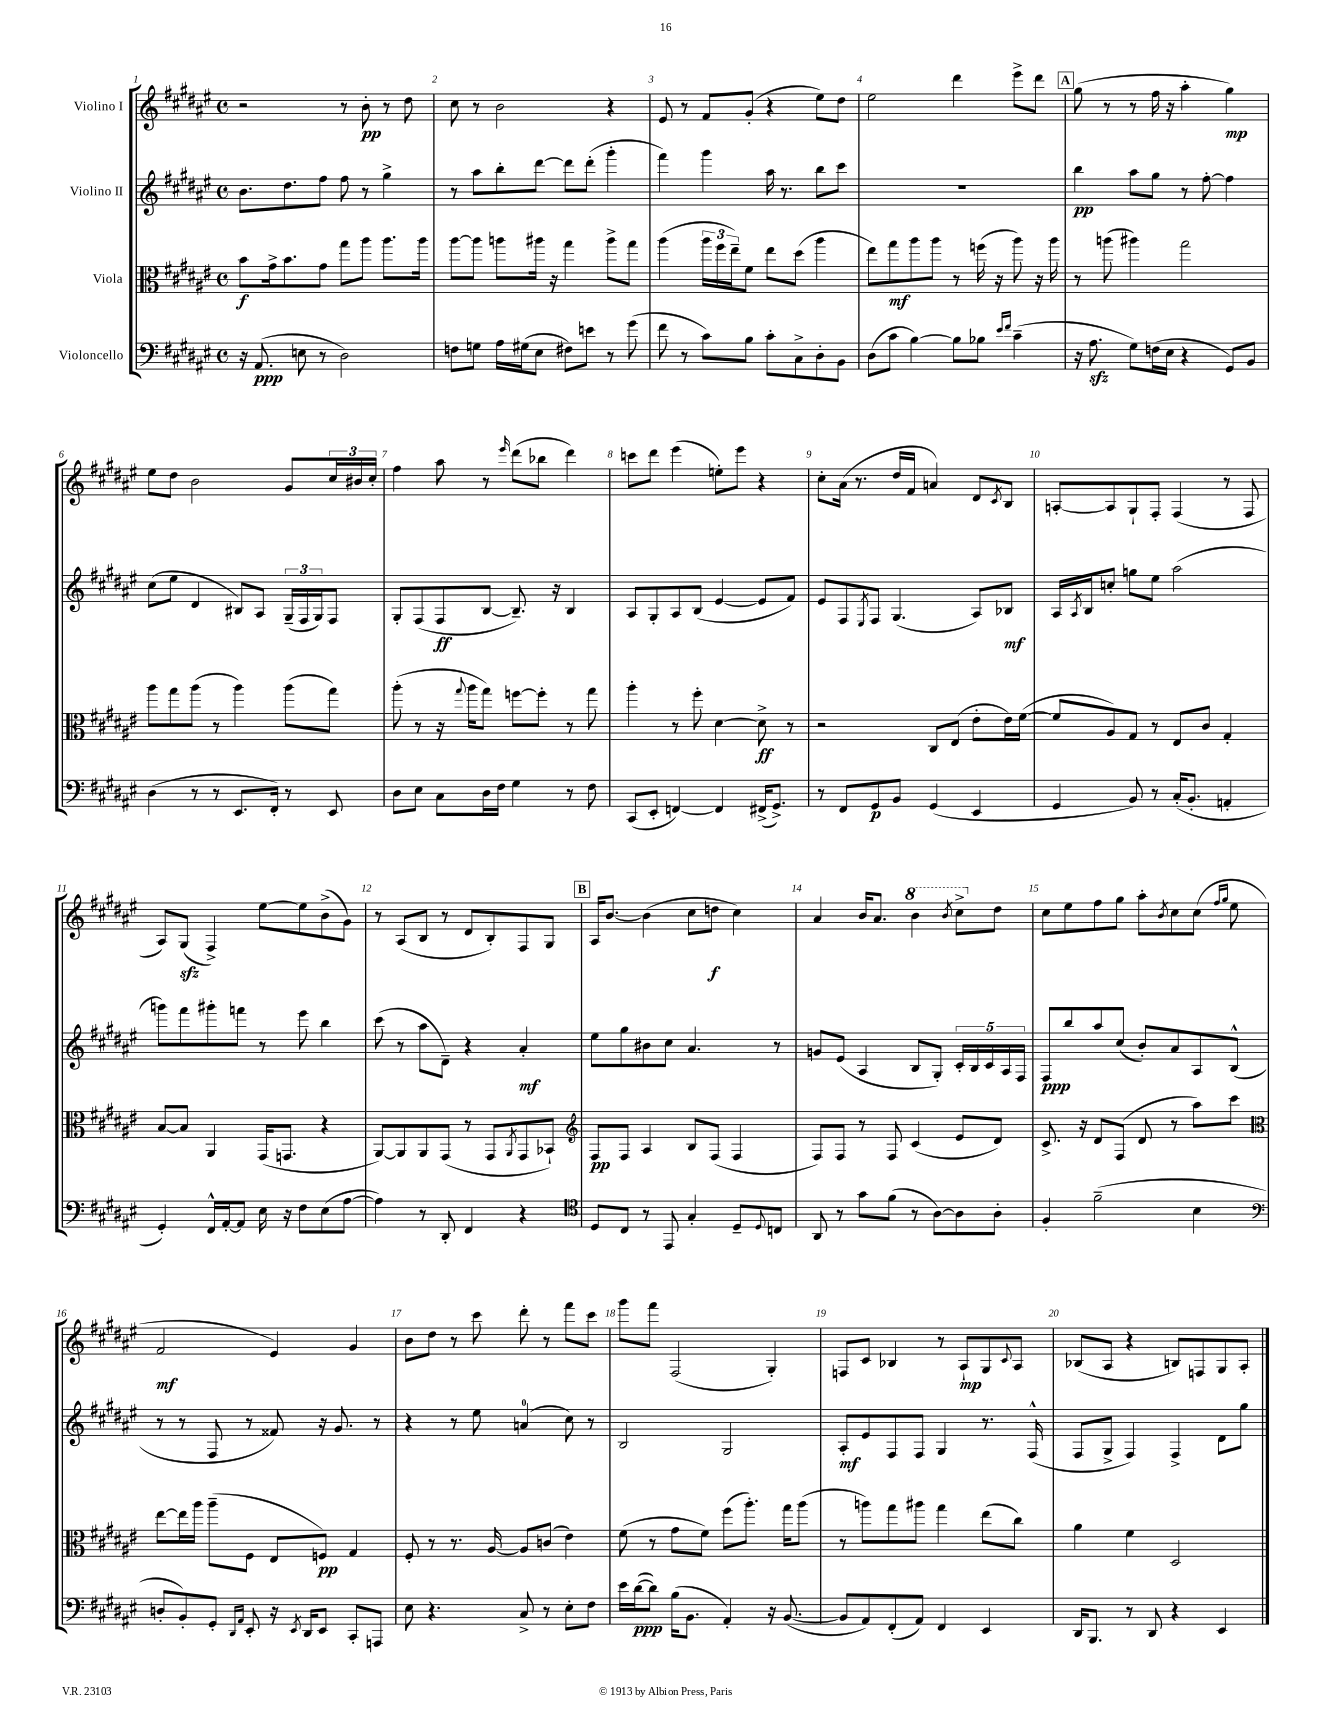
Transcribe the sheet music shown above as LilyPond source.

<<
\new StaffGroup <<
\new Staff = "s0" \with { instrumentName = "Violino I" } {
    \clef treble \key fis \major \defaultTimeSignature \time 4/4
    r2 r8 b'8-.\pp r8 dis''8 |
    cis''8 r8 b'2 r4 |
    eis'8 r8 fis'8 gis'8-.( r4 eis''8) dis''8 |
    eis''2 dis'''4 eis'''8-> dis'''8 |
    \mark \markup { \box "A" } gis''8( r8 r8 fis''16 r16 ais''4-. gis''4\mp) |
    eis''8 dis''8 b'2 gis'8 \tuplet 3/2 { cis''16 bis'16 cis''16-. } |
    fis''4 ais''8 r8 \grace { eis'''16 } dis'''8( bes''8 dis'''4) |
    c'''8 dis'''8 eis'''4( e''8-.) eis'''8 r4 |
    cis''8-. ais'16( r8. dis''16 fis'16 a'4) dis'8 \acciaccatura { cis'8 } b8 |
    a8~-. a8 gis8-! fis8-. fis4( r8 fis8 |
    ais8) gis8\sfz( fis4->) eis''8~ eis''8 b'8->( gis'8) |
    r8 ais8( b8 r8 dis'8 b8-.) fis8 gis8 |
    \mark \markup { \box "B" } ais16 b'8.~ b'4( cis''8 d''8\f cis''4) |
    ais'4 b'16 ais'8. \ottava #1 b''4 \acciaccatura { b''8 } cis'''8-> \ottava #0 dis''8 |
    cis''8 eis''8 fis''8 gis''8 ais''8-. \acciaccatura { b'8 } cis''8 cis''8( \grace { fis''16 gis''16 } eis''8 |
    fis'2\mf eis'4) gis'4 |
    b'8 dis''8 r8 cis'''8 dis'''8-. r8 fis'''8 cis'''8 |
    gis'''8 fis'''8 fis2( gis4-.) |
    f8 cis'8 bes4 r8 ais8-!\mp gis8 \appoggiatura { cis'8 } ais8 |
    bes8( ais8 r4 b8) f8 gis8 ais8-. \bar "|." |
}
\new Staff = "s1" \with { instrumentName = "Violino II" } {
    \clef treble \key fis \major \defaultTimeSignature \time 4/4
    b'8. dis''8. fis''8 fis''8 r8 gis''4-> |
    r8 ais''8 b''8-. dis'''8~ dis'''8 dis'''8-.( gis'''4-. |
    fis'''4) gis'''4 ais''16 r8. b''8 cis'''8 |
    R1 |
    \mark \markup { \box "A" } b''4\pp ais''8 gis''8 r8 fis''8~-. fis''4 |
    cis''8( eis''8 dis'4 bis8) ais8 \tuplet 3/2 { gis16--( fis16 gis16) } fis8 |
    gis8-. fis8( fis8\ff b8~ b8.--) r16 b4 |
    ais8 gis8-. ais8 b8( eis'4~ eis'8 fis'8) |
    eis'8 fis8 \acciaccatura { eis8 } fis8 gis4.( ais8) bes8\mf |
    ais16 \acciaccatura { ais8 } b16 c''8-. g''8 eis''8 ais''2( |
    g'''8) fis'''8 gis'''8-. f'''8 r8 eis'''8 b''4 |
    cis'''8( r8 ais''8 dis'8--) r4 ais'4-.\mf |
    \mark \markup { \box "B" } eis''8 gis''8 bis'8 cis''8 ais'4. r8 |
    g'8 eis'8( ais4 b8 gis8-.) \tuplet 5/4 { cis'16-. b16 cis'16 ais16 fis16 } |
    fis8\ppp b''8 ais''8 cis''8( b'8-.) ais'8 ais8 b8-^( |
    r8 r8 fis8 r8 fisis'8) r16 gis'8. r8 |
    r4 r8 eis''8 a'4-0( cis''8) r8 |
    b2 gis2 |
    ais8-.\mf eis'8 fis8 fis8 gis4 r8. fis16-^( |
    fis8 gis8-> fis4) fis4-> dis'8 gis''8 \bar "|." |
}
\new Staff = "s2" \with { instrumentName = "Viola" } {
    \clef alto \key fis \major \defaultTimeSignature \time 4/4
    b'8\f gis'16-> b'8. gis'8 gis''8 ais''8 ais''8. ais''16 |
    ais''8~ ais''8 a''8 ais''16 r16 gis''4 ais''8-> gis''8 |
    ais''4( \tuplet 3/2 { ais''16 fis''16 eis''16--) } fis'8 eis''8 dis''8( ais''4 |
    eis''8) gis''8\mf ais''8 ais''8 r8 f''16( r16 ais''8) r16 ais''16 |
    \mark \markup { \box "A" } r8 a''8( ais''4) gis''2 |
    ais''8 gis''8 ais''8( r8 ais''4) ais''8( gis''8) |
    ais''8-.( r8 r16 \appoggiatura { gis''8 } ais''16 gis''8) f''8~ f''8-. r8 gis''8 |
    ais''4-. r8 fis''8-. dis'4~ dis'8->\ff r8 |
    r2 cis8 eis8( eis'8-. eis'16) fis'16~( |
    fis'8 ais8) gis8 r8 eis8 cis'8 gis4-. |
    b8~ b8 ais,4 gis,16( g,8. r4 |
    ais,8~) ais,8 ais,8 gis,8( r8 gis,8 \acciaccatura { ais,8 } gis,8 bes,8-!) |
    \mark \markup { \box "B" } \clef treble fis8\pp fis8 ais4 b8 fis8( fis4 |
    fis8) fis8 r8 fis8 cis'4( eis'8 dis'8) |
    cis'8.-> r16 dis'8 fis8( dis'8 r8 ais''8) cis'''8 |
    \clef alto eis''8~ eis''16 ais''16 ais''8--( fis8 eis8 f8\pp) gis4 |
    fis8-. r8 r8. ais16~ ais8 c'8( eis'4) |
    fis'8( r8 gis'8 fis'8) fis''8( ais''8.-.) gis''16 ais''8( |
    r8 a''8) gis''8 ais''8 gis''4 eis''8( cis''8) |
    ais'4 fis'4 dis2 \bar "|." |
}
\new Staff = "s3" \with { instrumentName = "Violoncello" } {
    \clef bass \key fis \major \defaultTimeSignature \time 4/4
    r16 ais,8.\ppp( e8 r8 dis2) |
    f8 g8 ais16 gis16( eis8 fis8) e'8 r8 gis'8( |
    fis'8 r8 cis'8) b8 cis'8-. cis8-> dis8-. b,8 |
    dis8( cis'8 b4~) b8 bes8 \grace { eis'16 fis'16 } cis'4--( |
    \mark \markup { \box "A" } r16 ais8.\sfz gis8) f16( eis16 r4 gis,8) b,8 |
    dis4( r8 r8 eis,8. fis,16-.) r8 eis,8 |
    dis8 eis8 cis8 dis16 fis16 gis4 r8 fis8 |
    cis,8( eis,8-. f,4~) f,4 fis,16->( gis,8.->) |
    r8 fis,8 gis,8\p b,8 gis,4( eis,4 |
    gis,4 b,8) r8 cis16-.( b,8.-. a,4-. |
    gis,4-.) fis,16-^ ais,16~-. ais,8 eis16 r16 fis8 eis8( ais8~ |
    ais4) r8 dis,8-. fis,4 r4 |
    \mark \markup { \box "B" } \clef tenor dis8 cis8 r8 eis,8 gis4-. dis8-- \appoggiatura { dis8 } c8 |
    ais,8 r8 gis'8 fis'8( r8 ais8~) ais8 ais8-. |
    fis4-. fis'2--( b4 |
    \clef bass d8-. b,8-.) gis,8-. \grace { dis,16 ais,16 } eis,8-. r16 \acciaccatura { eis,8 } dis,16 eis,8 cis,8-. a,,8 |
    eis8 r4. cis8-> r8 eis8-. fis8 |
    eis'16 dis'16~\ppp( dis'8) b16( b,8. ais,4-.) r16 b,8.~( |
    b,8 ais,8) fis,8-.( ais,8) fis,4 eis,4 |
    dis,16 b,,8. r8 dis,8 r4 eis,4 \bar "|." |
}
>>
>>
\layout { \context { \Score \override BarNumber.break-visibility = ##(#f #t #t) barNumberVisibility = #all-bar-numbers-visible } }
